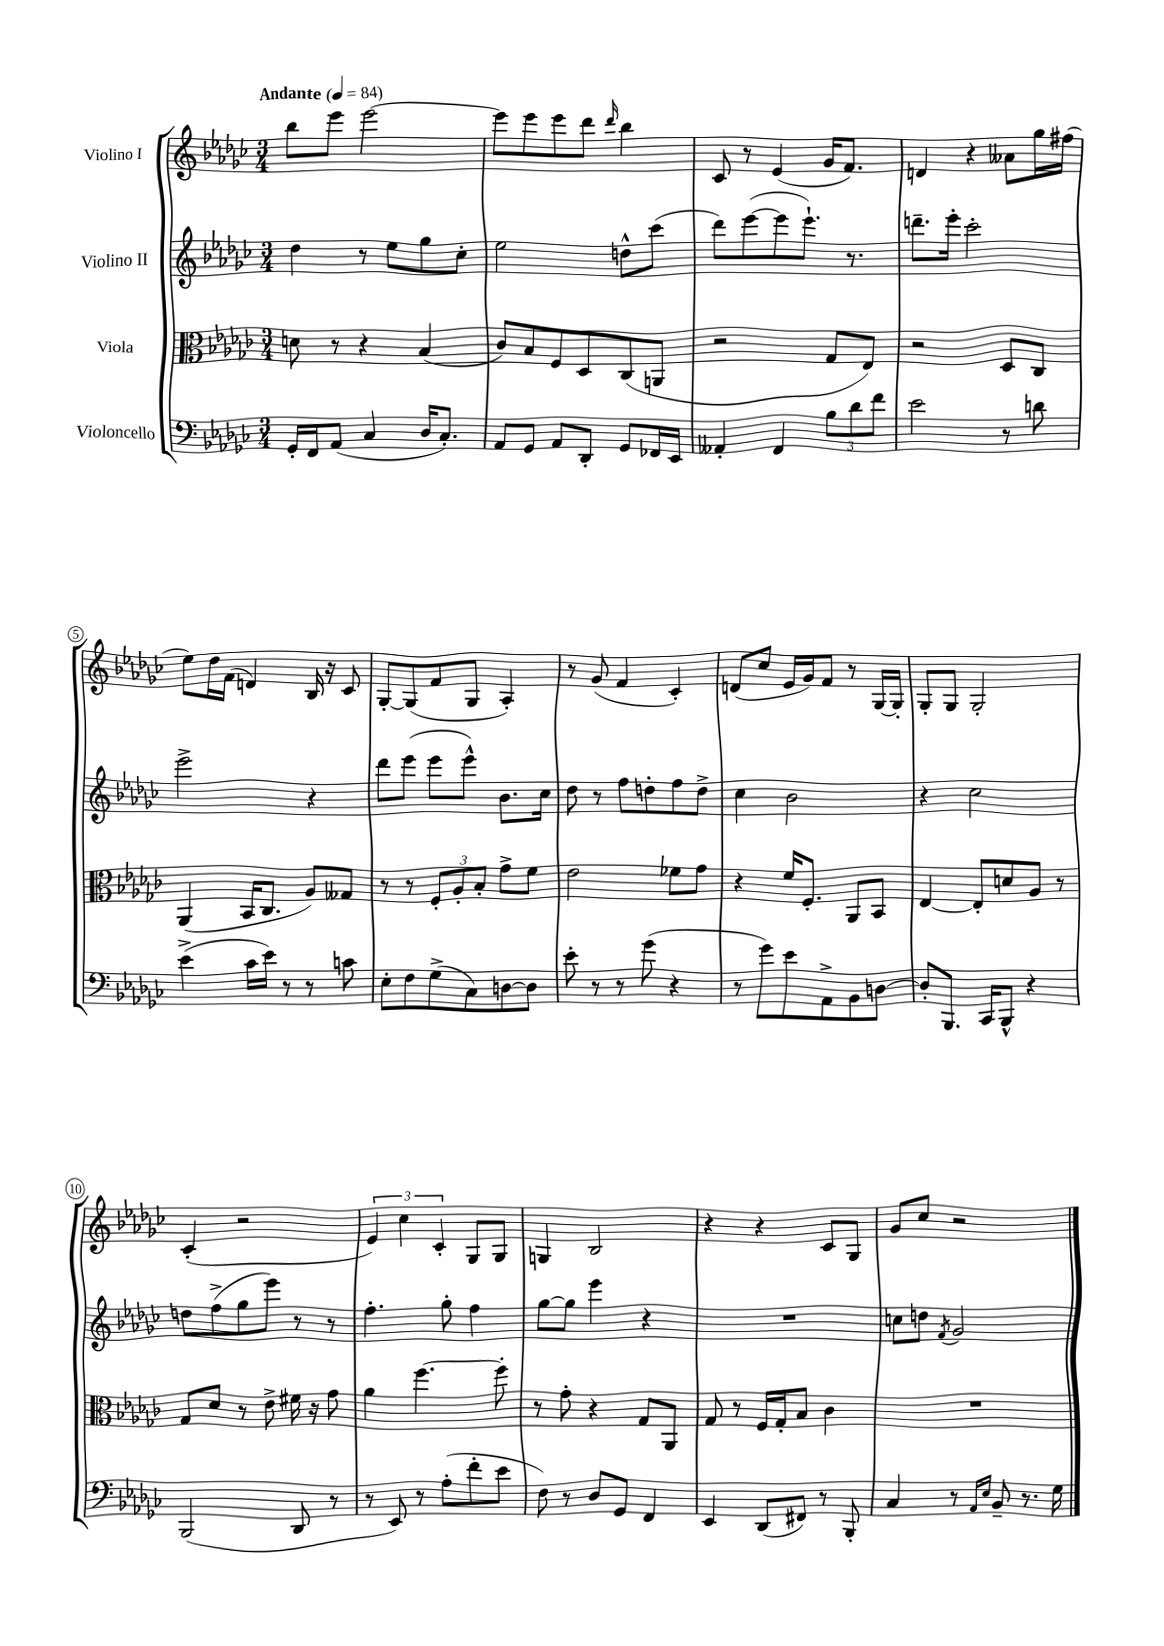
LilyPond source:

<<
\new StaffGroup <<
\new Staff = "s0" \with { instrumentName = "Violino I" } {
    \clef treble \key ges \major \numericTimeSignature \time 3/4 \tempo "Andante" 4 = 84
    bes''8 ees'''8 ees'''2~ |
    ees'''8 ees'''8 ees'''8 des'''8 \grace { des'''16 } bes''4 |
    ces'8 r8 ees'4( ges'16 f'8.) |
    d'4 r4 aeses'8 ges''16 fis''16( |
    ees''8) des''16 f'16( d'4) bes16 r16 ces'8 |
    ges8~-. ges8( f'8 ges8 aes4-.) |
    r8 ges'8( f'4 ces'4-.) |
    d'8( ces''8 ees'16 ges'16) f'8 r8 ges16~ ges16-. |
    ges8-. ges8 ges2-. |
    ces'4-.( r2 |
    \tuplet 3/2 { ees'4) ces''4 ces'4-. } ges8 ges8 |
    g4 bes2 |
    r4 r4 ces'8 ges8 |
    ges'8 ces''8 r2 \bar "|." |
}
\new Staff = "s1" \with { instrumentName = "Violino II" } {
    \clef treble \key ges \major \numericTimeSignature \time 3/4
    des''4 r8 ees''8 ges''8 ces''8-. |
    ees''2 d''8-^ ces'''8( |
    des'''8) ees'''8~( ees'''8 ees'''8.-!) r8. |
    d'''8.-- ees'''16-. ces'''2-. |
    ees'''2-> r4 |
    des'''8 ees'''8( ees'''8 ees'''8-^) bes'8. ces''16 |
    des''8 r8 f''8 d''8-. f''8 d''8-> |
    ces''4 bes'2 |
    r4 ces''2 |
    d''8 f''8->( ges''8 ees'''8) r8 r8 |
    f''4.-. ges''8-. f''4 |
    ges''8~ ges''8 ees'''4 r4 |
    R2. |
    c''8 d''8 \acciaccatura { f'8 } ges'2 \bar "|." |
}
\new Staff = "s2" \with { instrumentName = "Viola" } {
    \clef alto \key ges \major \numericTimeSignature \time 3/4
    d'8 r8 r4 bes4( |
    ces'8) bes8 f8 des8 ces8( a,8 |
    r2 ges8 ees8) |
    r2 des8 ces8 |
    aes,4( bes,16 ces8. aes8) geses8 |
    r8 r8 \tuplet 3/2 { f8-. aes8-. bes8-. } ges'8-> f'8 |
    ees'2 fes'8 ges'8 |
    r4 f'16 f8.-. aes,8 bes,8 |
    ees4~ ees8-. d'8 aes8 r8 |
    ges8 des'8 r8 ees'8-> fis'16 r16 ges'8 |
    aes'4 f''4.~ f''8-. |
    r8 ges'8-. r4 ges8 aes,8 |
    ges8 r8 f16 ges16-. bes8 ces'4 |
    R2. \bar "|." |
}
\new Staff = "s3" \with { instrumentName = "Violoncello" } {
    \clef bass \key ges \major \numericTimeSignature \time 3/4
    ges,16-. f,16 aes,8( ces4 des16 ces8.-.) |
    aes,8 ges,8 aes,8 des,8-. ges,8 fes,16 ees,16 |
    aeses,4-. f,4 \tuplet 3/2 { bes8 des'8 f'8 } |
    ees'2 r8 d'8 |
    ees'4->( ces'16 ees'16) r8 r8 c'8 |
    ees8-. f8 ges8->( ces8) d8~ d8 |
    ees'8-. r8 r8 ges'8( r4 |
    r8 ges'8) ees'8 aes,8-> bes,8 d8~ |
    d8-. bes,,8. ces,16 bes,,8-^ r4 |
    bes,,2( des,8 r8 |
    r8 ees,8) r8 aes8-.( f'8-. ees'8 |
    f8) r8 des8 ges,8 f,4 |
    ees,4 des,8( fis,8) r8 bes,,8-. |
    ces4 r8 \grace { aes,16 ees16 } bes,8-- r8. ges16 \bar "|." |
}
>>
>>
\layout { \context { \Score \override BarNumber.stencil = #(make-stencil-circler 0.1 0.3 ly:text-interface::print) } }
